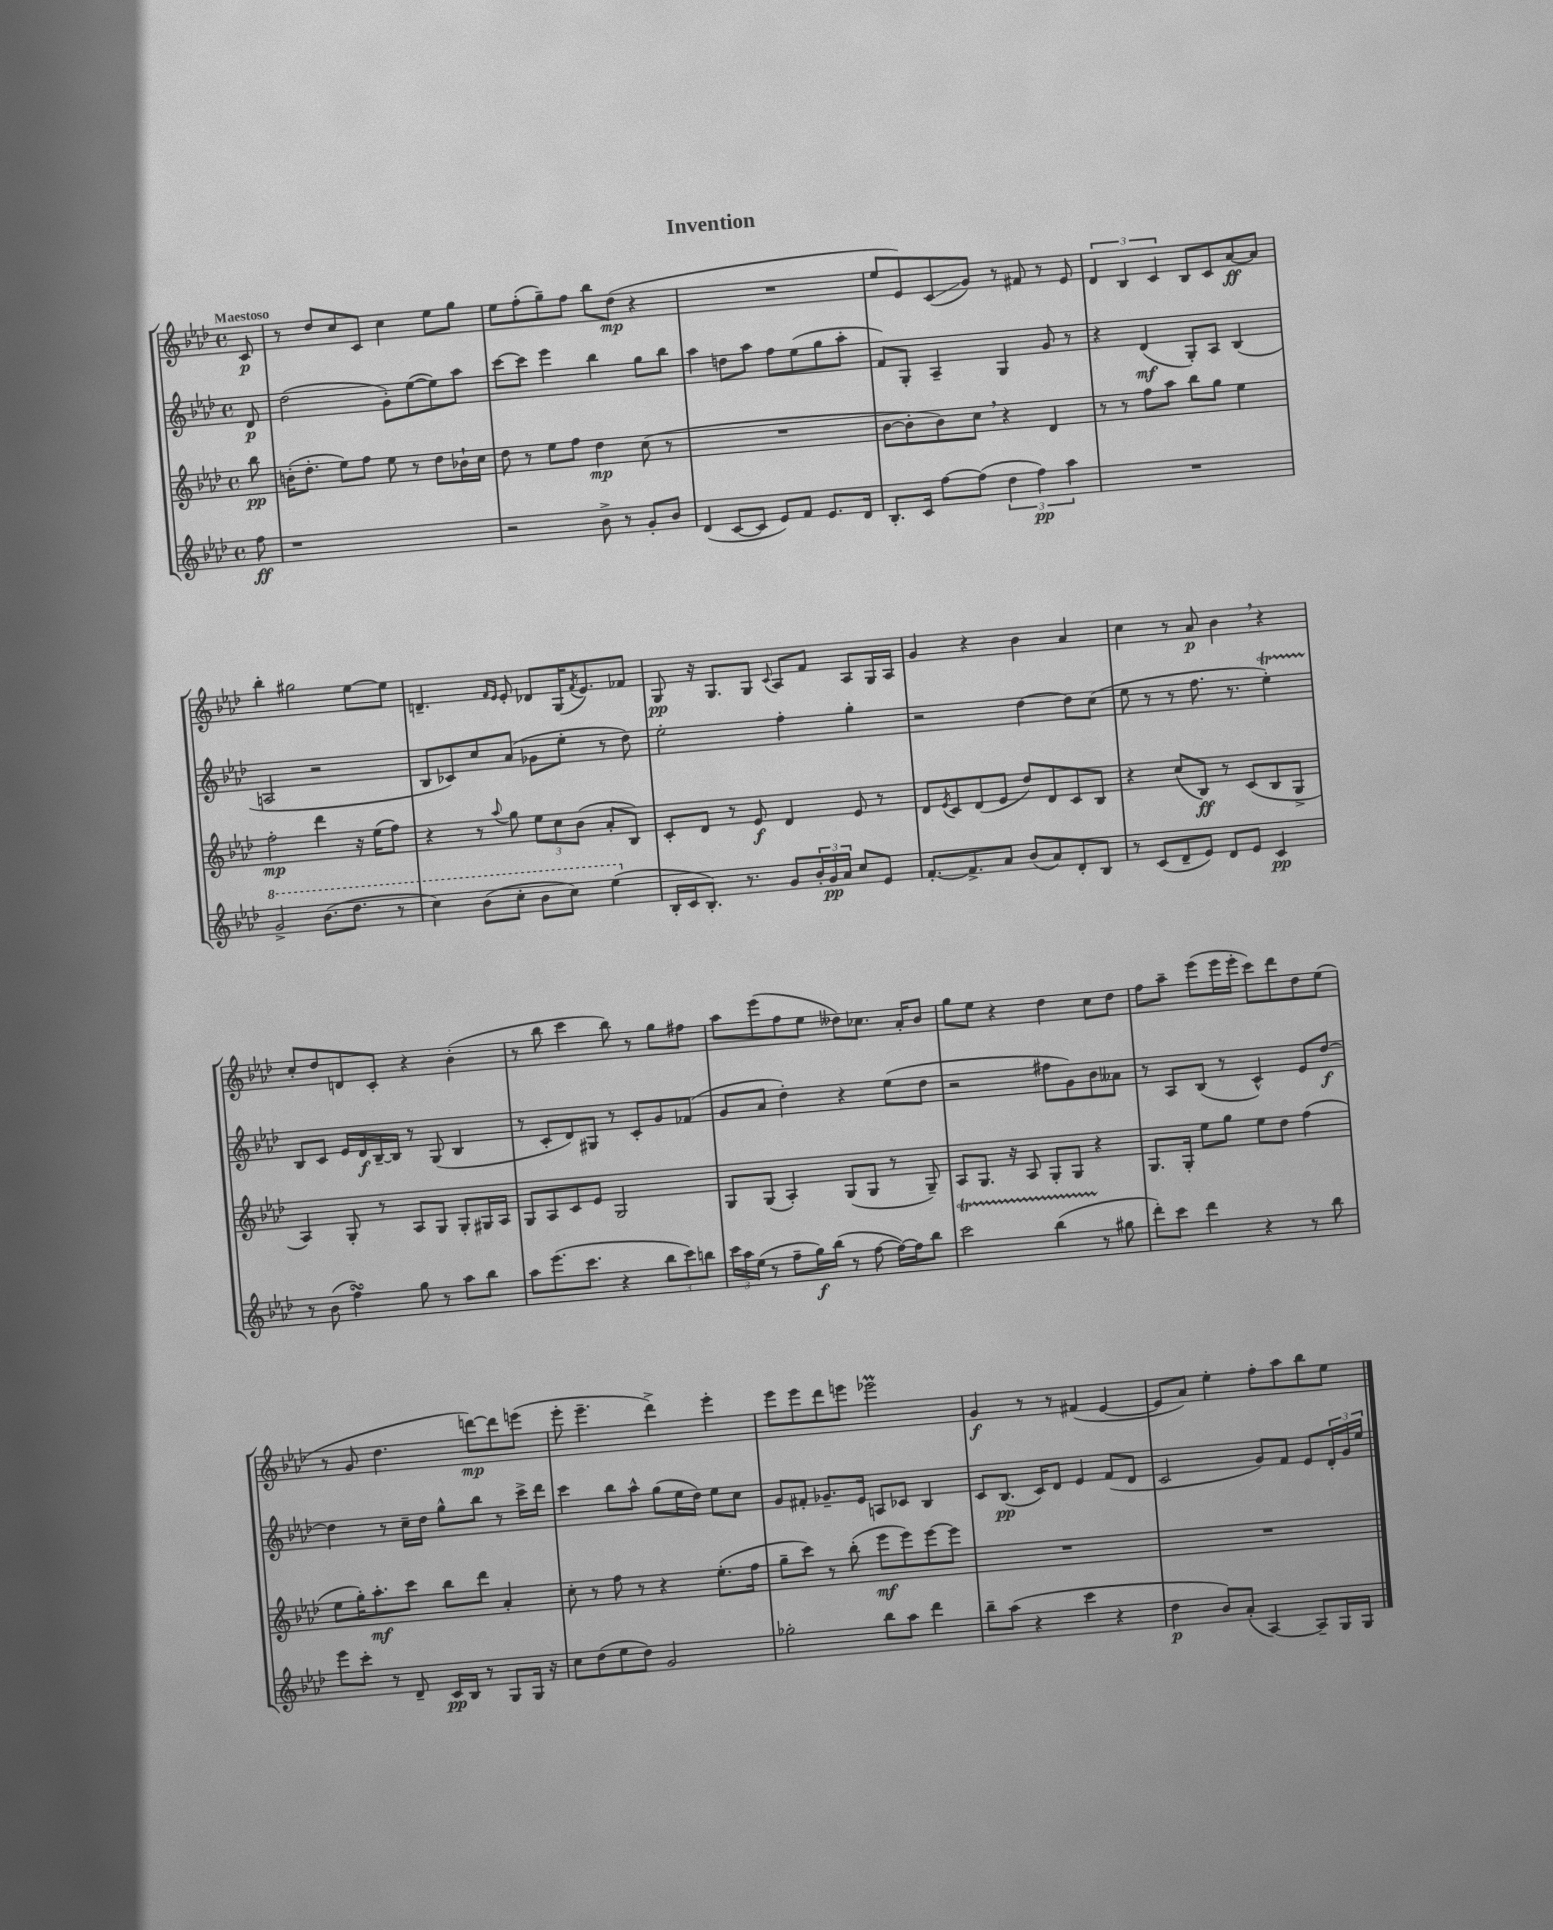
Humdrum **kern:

**kern	**kern	**kern	**kern
*staff4	*staff3	*staff2	*staff1
*clefG2	*clefG2	*clefG2	*clefG2
*k[b-e-a-d-]	*k[b-e-a-d-]	*k[b-e-a-d-]	*k[b-e-a-d-]
*M4/4	*M4/4	*M4/4	*M4/4
*met(c)	*met(c)	*met(c)	*met(c)
8ff\	8bb-\	8d-/	8c/
=	=	=	=
1r	(16b'\LK	(2dd-\	8r
.	8.dd-'\J	.	.
.	.	.	8dd-/L
.	8ee-\L)	.	8cc/
.	8ff\J	.	8c/J
.	8ee-\	8g'\L)	4cc\
.	8r	([8ee-\	.
.	8dd-\L	8ee-\])	8ee-\L
.	16b-`\L	8aa-\J	8gg\J
.	16cc\JJ	.	.
=	=	=	=
2r	8dd-\	[8ccc\L	8ee-\L
.	8r	8ccc\]J	(8ff'\
.	8ee-\L	4eee-\	8gg~\)
.	8ff\J	.	8ff\J
8b-^\	4dd-\	4bb-\	8bb-\L
8r	.	.	(8dd-\J
8g'/L	(8cc\	8gg\L	4r
8b-/J	8r	8bb-\J	.
=	=	=	=
(4d-/	1r	4aa-\	1r
[8c/L	.	8dd\L	.
8c/]J	.	8aa-\J	.
8e-/L)	.	8ff\L	.
8f/J	.	(8ee-\	.
8.e-/L	.	8gg\	.
.	.	8aa-'\J	.
16d-/Jk	.	.	.
=	=	=	=
8.B-'/L	[8b-\L	8f/L)	8ee-/L
.	8b-'\]	8G'/J	8e-/)
16c/Jk	.	.	.
[8ff\L	8b-\)	4A-~/	(8c/
(8ff\]J	8cc\J	.	8g/J)
6dd-\	4r	4G/	8r
.	.	.	8f#/
6ff\)	.	.	.
.	4d-/	8g/	8r
6aa-\	.	.	.
.	.	8r	8e-/
=	=	=	=
1r	8r	4r	6d-/
.	8r	.	.
.	.	.	6B-/
.	8ff\L	(4d-/	.
.	.	.	6c/
.	8aa-\J	.	.
.	8bb-\L	8G'/L)	8B-/L
.	8gg\J	8A-/J	8c/
.	4ee-\	(4B-/	[8a-/
.	.	.	8a-/]J
=	=	=	=
2gg^/	2ff'\	2A/	4bb-'\
.	.	.	2gg#\
(8.bb-\L	4ddd-\	2r	.
8.ddd-\J	.	.	.
.	16r	.	[8ee-\L
.	(16ee-\LK	.	.
8r	8ff\J)	.	8ee-\]J
=	=	=	=
4ccc\)	4r	8B-/L	4.d~/
.	.	8c-/)	.
(8bb-\L	8r	8cc/	.
.	.	.	16qqf/LL
.	8qqaa-/	.	16qqe-/JJ
8ccc'\J	8gg\	(8a-/J	8e-'/
8bb-\L	12ee-\L	8g-\L	8d-/L
.	12cc\	.	.
8ccc\J)	.	8ee-'\J	(16G/K
.	(12b-\J	.	.
.	.	.	8qf/
.	.	.	8.e-/)
(4eee-\	8a-'/L	8r	.
.	8B-/J)	8dd-\)	8f-/J
=	=	=	=
16B-'/LL	8c'/L	2ee-'\	8G/
16c/J	.	.	.
8.B-'/J)	8d-/J	.	16r
.	.	.	8.G/L
.	8r	.	.
8.r	.	.	.
.	8e-/	.	8G/J
.	.	.	8qqc/
8g/L	4d-/	4ff'\	8A-/L
24b-'/L	.	.	8f/J
24g/	.	.	.
24a-/JJ	.	.	.
8cc/L	8e-/	4gg'\	8A-/L
8e-/J	8r	.	16G/L
.	.	.	16A-/JJ
=	=	=	=
[8.f'/L	8d-/L	2r	4g/
.	8qe-/	.	.
.	8c/	.	.
8.f^/]	.	.	.
.	(8d-/	.	4r
8a-/J	8e-/J	.	.
(8b-/L	8dd-/L)	[4dd-\	4b-\
8a-/)	8d-/	.	.
8d-'/	8c/	8dd-\]L	4a-/
8B-/J	8B-/J	(8cc\J	.
=	=	=	=
8r	4r	8ee-\	4cc\
(8c/L	.	8r	.
8d-~/	(8cc/L	8r	8r
8e-/J)	8B-/J)	8.ff\	8a-/
8d-/L	8r	.	4b-\
.	.	8.r	.
8e-/J	(8c/L	.	.
4c/	8B-/	4ee-'\)	4r
.	8G^/J	.	.
=	=	=	=
8r	4A-/)	8B-/L	8cc'/L
(8b-\	.	8c/J	8dd-/
4ff\)	8G'/	16e-/LL	8d/
.	.	16d-/	.
.	8r	[16B-~/	8c'/J
.	.	16B-/]JJ	.
8gg\	8A-/L	8r	4r
8r	8G/J	(8G/	.
8aa-\L	8G'/L	4B-/	(4b-'\
8bb-\J	16G#/L	.	.
.	16A-/JJ	.	.
=	=	=	=
8aa-\L	8G/L	8r	8r
(8.eee-\	8A-/	8c'/L	8bb-\
.	8c/	8d-/)	4ccc\
8.ccc\J	.	.	.
.	8e-/J	8G#/J	.
4r	2G/	8r	8bb-\)
.	.	8c'/L	8r
12bb-\L	.	8g/	8gg\L
12ccc\)	.	.	.
.	.	(8f-/J	8ff#\J
12bb\J	.	.	.
=	=	=	=
24ccc\LL	8G/L	8g/L	8aa-\L
24aa-\	.	.	.
(24ee-\JJ	.	.	.
8r	(8G/J	8a-/J	(8eee-\
8ff~\L	4A-'/)	4dd-'\)	8ff\
16gg\L)	.	.	8ee-\J
(16bb-\JJ	.	.	.
8r	(8G/L	4r	8dd--\L)
[8ff\	8G/J	.	8.cc-\J
16ff\_LL)	8r	(8ee-\L	.
16ff\]J	.	.	16a-'/LK
8bb-\J	8G~/)	8dd-\J	8b-/J
=	=	=	=
2ccc\	8A-/L	2r	8gg\L
.	8.G/J	.	8ee-\J
.	.	.	4r
.	16r	.	.
.	8A-/	.	.
(4bb-\	8G'/L	8ff#\L	4dd-\
.	8G/J	8g\)	.
8r	4r	8b-\	8cc\L
8gg#\	.	8a--\J	8dd-\J
=	=	=	=
8ddd-'\L)	8.G/L	8r	8ff\L
8ccc\J	.	8A-/L	8aa-~\J
.	16G'/Jk	.	.
4ddd-\	8ee-\L	(8B-/J	(8eee-\L
.	8gg\J	8r	16eee-\L
.	.	.	16eee-'\JJ
4r	8ee-\L	4c^^/)	8ccc\L)
.	8dd-\J	.	8ddd-\
8r	(4ff\	8e-/L	8dd-\
8bb-\	.	[8dd-/J	(8ee-\J
=	=	=	=
8eee-\L	8ee-\L	4dd-\]	8r
8ccc'\J	16gg'\K)	.	8g/
.	8.aa-'\	.	.
8r	.	8r	4.dd-\
8d-~/	8ccc\J	16cc~\LL	.
.	.	16dd-\JJ	.
16c/LL	8bb-\L	8gg^^\L	.
16B-/JJ	.	.	.
8r	8ddd-\J	8bb-\J	[8ddd\L)
8G/L	4a-'/	8r	8ddd\]
16G/Jk	.	16ccc^\LL	(8eee\J
16r	.	16ddd-\JJ	.
=	=	=	=
8cc\L	8cc'\	4ccc\	8eee-'\
(8dd-\	8r	.	4.eee-~\
8ee-\	8ff\	8bb-\L	.
8dd-\J)	8r	8aa-^^\J	.
2g/	4r	(8gg\L	4ddd-^\)
.	.	16ee-\L	.
.	.	16dd-\JJ)	.
.	(8.ee-'\L	8ee-\L	4eee-'\
.	.	8cc\J	.
.	16ff\Jk	.	.
=	=	=	=
2gg-'\	8gg~\L	8g/L	8eee-\L
.	8ccc\J)	8f#'/J	8eee-\
.	8r	8.g-~/L	8ddd-\
.	(8bb-'\	.	8eee\J
.	.	16e-/Jk	.
8bb-\L	8eee-\L	8A/L	2eee-\
8aa-\J	8eee-\)	8c-/J	.
4ddd-\	[8eee-\	4B-/	.
.	8eee-\]J	.	.
=	=	=	=
8bb-~\L	1r	8c/L	4g/
(8aa-\J	.	(8.B-/J	.
4r	.	.	8r
.	.	16c/LK)	.
.	.	8d-/J	8r
4ccc\	.	4e-/	(4f#/
4r	.	(8f/L	[4e-/
.	.	8d-/J	.
=	=	=	=
4dd-\	1r	2c/	8e-/]L
.	.	.	8a-/J)
8b-/L)	.	.	4ee-'\
(8a-'/J	.	.	.
[4A-/)	.	8g/L)	8ff'\L
.	.	8f/J	8aa-\
8A-~/]L	.	8e-/L	8bb-\
16G/L	.	24d-'/L	8ee-\J
.	.	24g/	.
16G/JJ	.	.	.
.	.	24ee-/JJ	.
==	==	==	==
*-	*-	*-	*-
